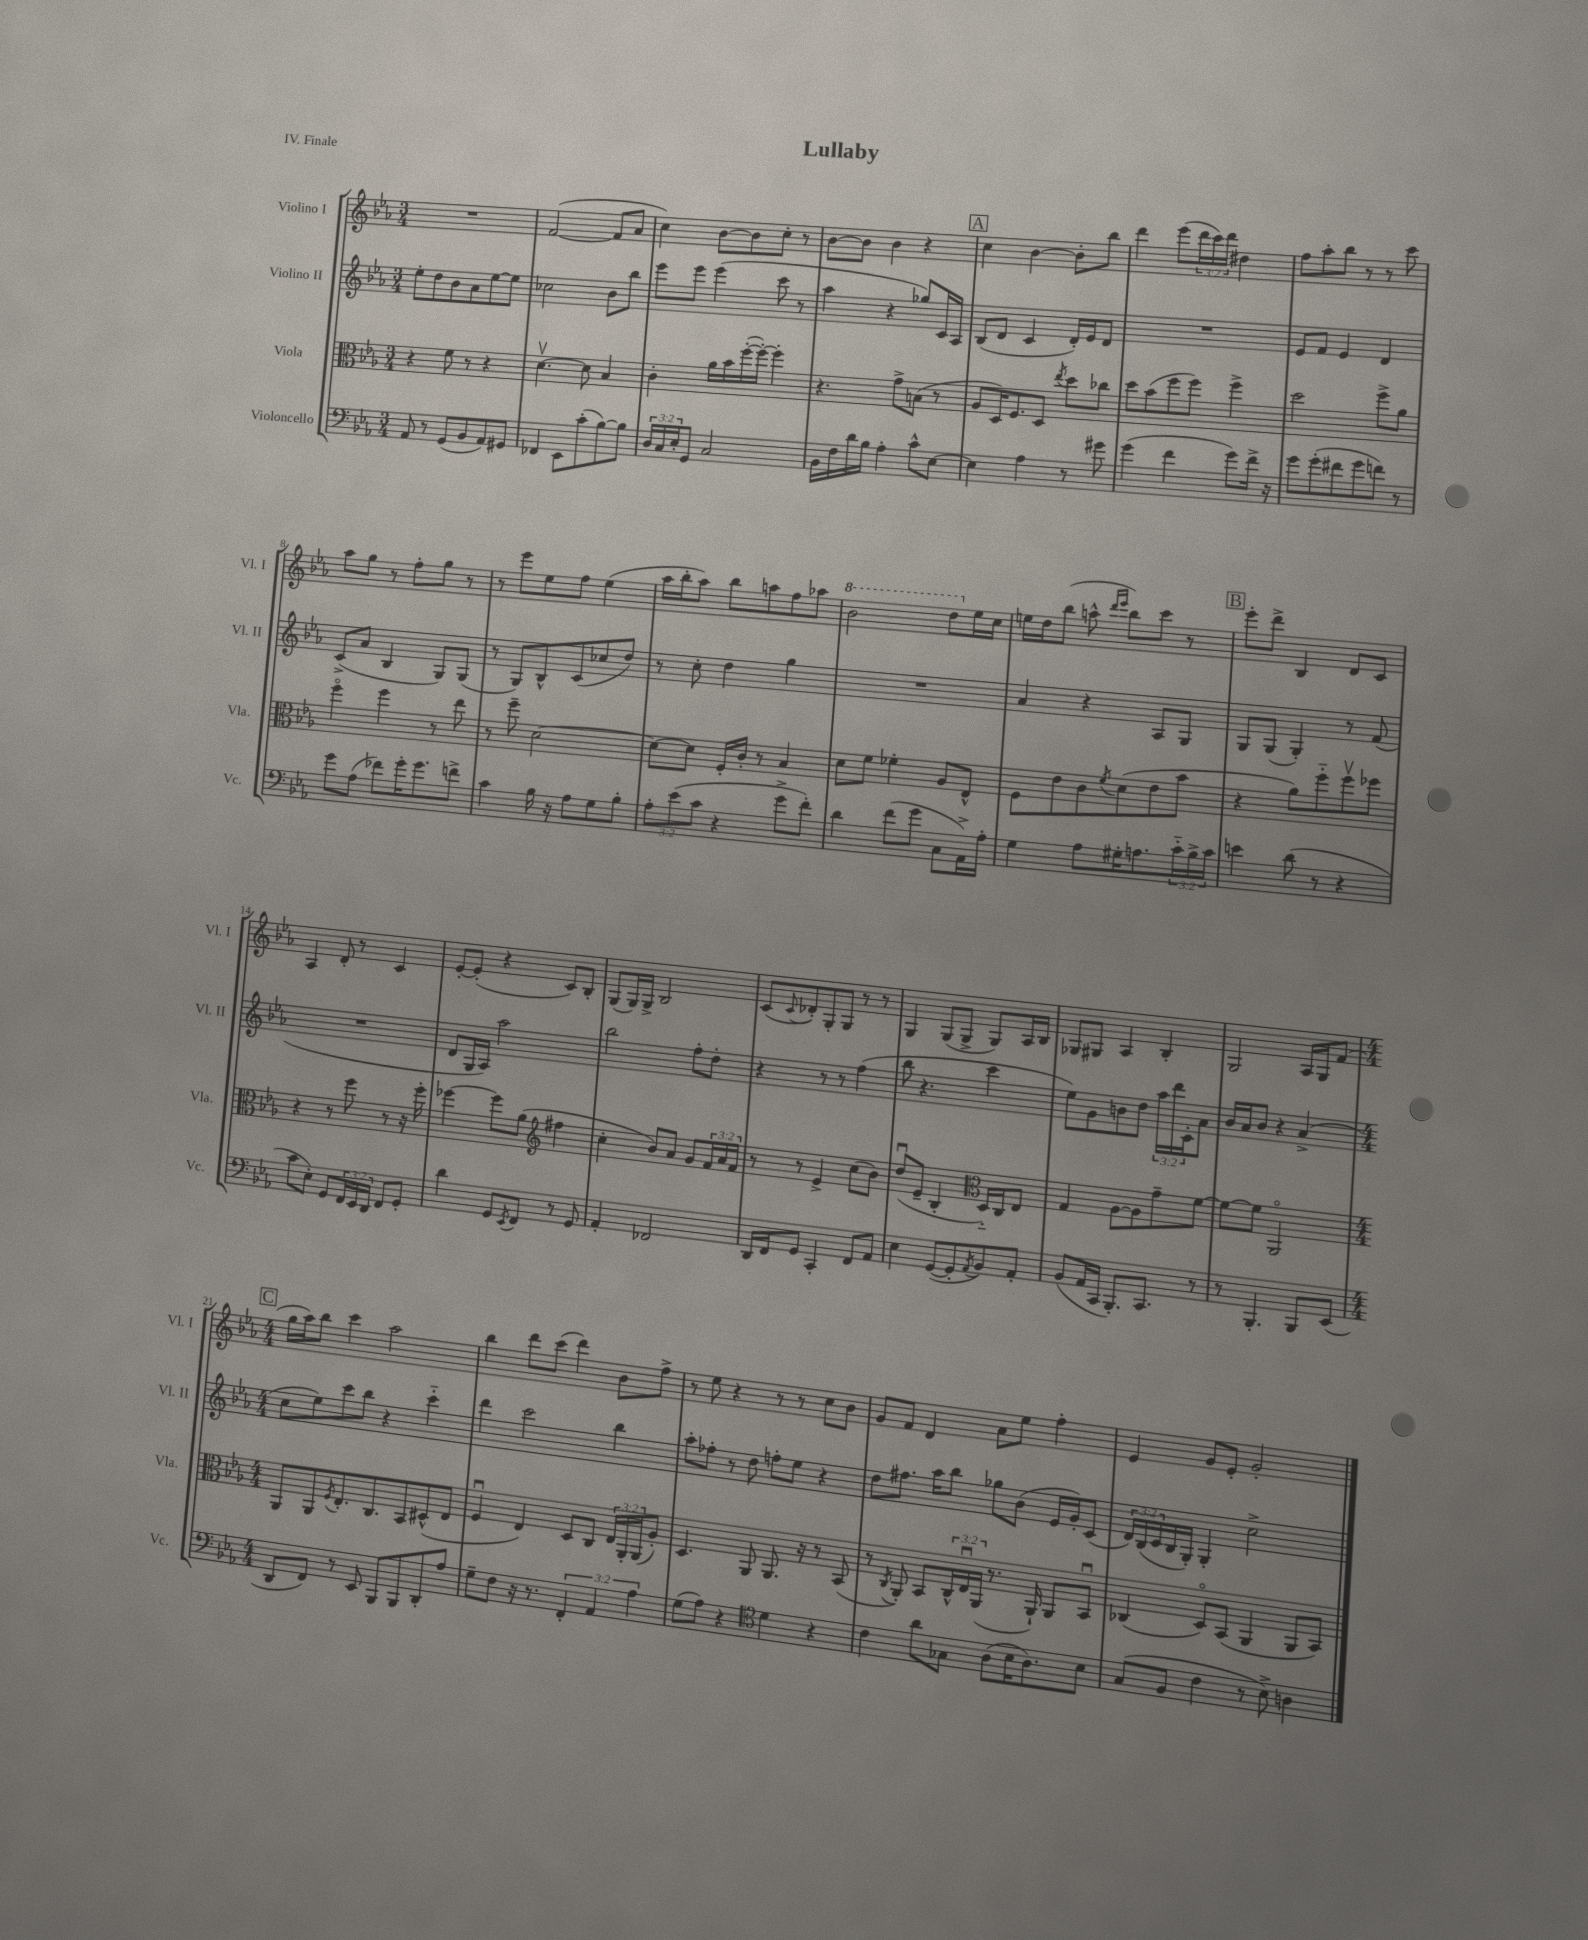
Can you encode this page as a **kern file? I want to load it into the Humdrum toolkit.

**kern	**kern	**kern	**kern
*staff4	*staff3	*staff2	*staff1
*clefF4	*clefC3	*clefG2	*clefG2
*k[b-e-a-]	*k[b-e-a-]	*k[b-e-a-]	*k[b-e-a-]
*M3/4	*M3/4	*M3/4	*M3/4
8AA-	4r	8ee-'	2.r
8r	.	8dd	.
(8GG	8f	8b-	.
8BB-	8r	8a-	.
8AA-)	4r	[8ee-	.
8GG#	.	8ee-]	.
=	=	=	=
4FF-	[4.dv	2cc-	([2f
8EE-	.	.	.
(8c'	8d]	.	.
[8B-)	4B-	8b-	8f]
8B-]	.	8bb-	8a-
=	=	=	=
24D	4c'	8eee-	4cc)
24C	.	.	.
24E-'	.	.	.
8GG	.	8eee-	.
2C	16a-	(4eee-	[8b-
.	16b-	.	.
.	([16ff'	.	8b-]
.	16ff'_)	.	.
.	4ff']	8ccc	8cc'
.	.	8r	8r
=	=	=	=
16BB-	4.r	4aa-	[8b-
16F	.	.	.
16d	.	.	8b-]
16B-	.	.	.
4A-'	.	4r	4b-
.	8g^	.	.
8c^^	(8B	8gg-)	4r
[8E-	8r	16c	.
.	.	16A-	.
=	=	=	=
4E-]	8A-	(8B-	4cc
.	16D)	8d	.
.	8.F	.	.
4A-	.	4c	[4b-
.	8D	.	.
.	8qee-	.	.
8r	8dd	16d')	8b-']
.	.	16e-	.
8g#	8cc-	8d	8bb-
=	=	=	=
(4g	8dd	2.r	4ddd
.	(8b-	.	.
4f	8ff	.	(8eee-
.	8ff)	.	24ddd
.	.	.	24ccc)
.	.	.	24ddd
8g)	4ff^	.	4dd#
16f^	.	.	.
16r	.	.	.
=	=	=	=
8g	2dd	8e-	8ff
(8g'	.	8f	8aa-'
8f#	.	4e-	8bb-
8g	.	.	8r
8f)	8ff^	4d	8r
8r	8a-	.	8ccc
=	=	=	=
8g	4ffo	(8c^	8aa-
(8A-	.	8a-	8gg
8f-)	4ff	4B-	8r
16g'	.	.	8ff'
8.g	.	.	.
.	8r	8G)	8gg
8f^	8ee-	(8G	8r
=	=	=	=
4c	8r	8r	8r
.	8ff~	8G)	8eee-
16B-	[2d	8B-^^	8ee-
16r	.	.	.
8A-	.	(8c	8ff
8G	.	8cc-	(4ee-
8B-'	.	8dd)	.
=	=	=	=
12A-'	8d_	8r	16aa-
.	.	.	16bb-'
(12e-	.	.	.
.	8d]	8cc'	8aa-)
12c	.	.	.
4r	16F'	4dd	8bb-
.	16c'	.	.
.	8r	.	8aa
8g^	4B-	4gg	8ff
8f')	.	.	8aa-
=	=	=	=
4d	8d	2.r	2bb-
.	8f	.	.
(8f	4f-'	.	.
8g	.	.	.
8C	8A-	.	8ddd
16AA-^)	8E-^^	.	16ee-
16A-'	.	.	16cc
=	=	=	=
4G	8F	4a-	16ee
.	.	.	16dd
.	8e-	.	(8bb-
8A-	8c	4r	8aa^^
.	.	.	16qqddd
.	8qf	.	16qqeee-
16G#'	(8d	.	8bb-)
8.A	.	.	.
.	8e-	8A-	8ccc
24c'~	8b-	8G	8r
24B-^	.	.	.
24c	.	.	.
=	=	=	=
4e	4r	8G	8eee-'
.	.	(8G	8ddd^
(8d	8a-)	4G')	4B-
8r	8ff'~	.	.
4r	8ffv	8r	8d
.	8ff-	(8f	8c
=	=	=	=
8c	4r	2.r	4A-
8E-')	.	.	.
8GG	8r	.	8d'
24FF	8ff	.	8r
24EE-	.	.	.
24DD	.	.	.
8FF	8r	.	4c
8GG'	16r	.	.
.	16ff'	.	.
=	=	=	=
4d	[4ff-	8d	[8e-'
.	.	16G	(8e-']
.	.	16A-)	.
8GG	8ff-]	2aa-	4r
8qEE-	.	.	.
8FF	(8a-	.	.
*	*clefG2	*	*
8r	4ff#	.	8c)
8GG	.	.	8B-'
=	=	=	=
4AA-'	4cc'	2bb-	(8G
.	.	.	16G)
.	.	.	16G^
2FF-	8b-)	.	2B-
.	8a-	.	.
.	8g	8ff'	.
.	24f	8dd'	.
.	24a-	.	.
.	24f	.	.
=	=	=	=
16DD	8r	4r	(8c
16FF	.	.	.
.	.	.	8qqc
8GG	8r	.	8d-')
4CC'	4e-^	8r	8G'
.	.	8r	8G
8FF	(8cc	(4ff	8r
8AA-	8b-)	.	8r
=	=	=	=
4E-	(8ddu	8bb-	4G
.	8e-~	4.r	.
([8GG	4B-'	.	(8G
8GG']	.	.	8G^
*	*clefC3	*	*
8qAA-	.	.	.
8BB-)	16D'~)	4ccc	8G)
.	16C	.	.
8AA-'	8E-	.	16A-
.	.	.	16B-
=	=	=	=
(8BB-	4G	8ee-)	8G-
16AA-	.	8g	8G#
16CC	.	.	.
8.BBB-')	[8A-	8b	4A-
.	8A-]	8dd	.
8.CC	.	.	.
.	8g~	24aa-	4B-'
.	.	24ddd	.
.	.	24c'	.
8r	[8f	8a-	.
=	=	=	=
8r	8f_	16b-	2G
.	.	16a-	.
4.BBB-'	8f]	8b-	.
.	2AA-o	4r	.
8BBB-	.	(4a-^	16A-
.	.	.	16G
(8EE-	.	.	(8f
=	=	=	=
*M4/4	*M4/4	*M4/4	*M4/4
8DD	8AA-	8cc	16gg
.	.	.	16aa-)
8FF)	8AA-	8ee-)	8bb-
.	8qF	.	.
8r	8.E-'	8ccc	4ccc
8EE-	.	8bb-	.
.	8.C	.	.
8BBB-	.	4r	2aa-
8BBB-	8BB-	.	.
8DD'	(8D#^^	4ccc'~	.
8A-	8E-	.	.
=	=	=	=
8G~	4Fu	4ddd	4bb-
8F	.	.	.
16r	4E-)	2ccc	8ddd
8.r	.	.	.
.	.	.	(8ccc
6FF'	8D	.	4ddd)
.	8C	.	.
6AA-	.	.	.
.	24E-	4bb-	8b-
.	24AA-'	.	.
6A-	(24AA-	.	.
.	8A-')	.	8ff^
=	=	=	=
(8G	4.D	8aa-'	8r
8A-)	.	8ff-'	8ee-
4r	.	8r	4r
.	8AA-	8dd	.
*clefC4	*	*	*
4d	8.AA-	8ff'	8r
.	.	8ee-	8r
.	16r	.	.
4r	8r	4r	8cc
.	(8BB-	.	8b-
=	=	=	=
4c	8r	8dd	8g
.	8qC	.	.
.	8AA-')	8.ff#	8f
8a-	8BB-	.	4d
.	.	16aa-	.
8G-	24C^^	8bb-	.
.	24E-u	.	.
.	(24AA-	.	.
(8A-	8.r	8gg-	8a-
16B-	.	(8b-	8ee-
8.A-)	16AA-`)	.	.
.	8AA-	16e-	4ff'
.	.	16g')	.
8B-	8BB-u	(8c	.
=	=	=	=
(8G	(4C-	24d)	4e-
.	.	(24B-	.
.	.	24c	.
8F	.	16B-	.
.	.	16G')	.
4c	8Do)	4G'	8g
.	(8BB-	.	8e-'
8r	4AA-	2cc^	2g'
8B-^)	.	.	.
4A	8AA-	.	.
.	8BB-)	.	.
==	==	==	==
*-	*-	*-	*-
